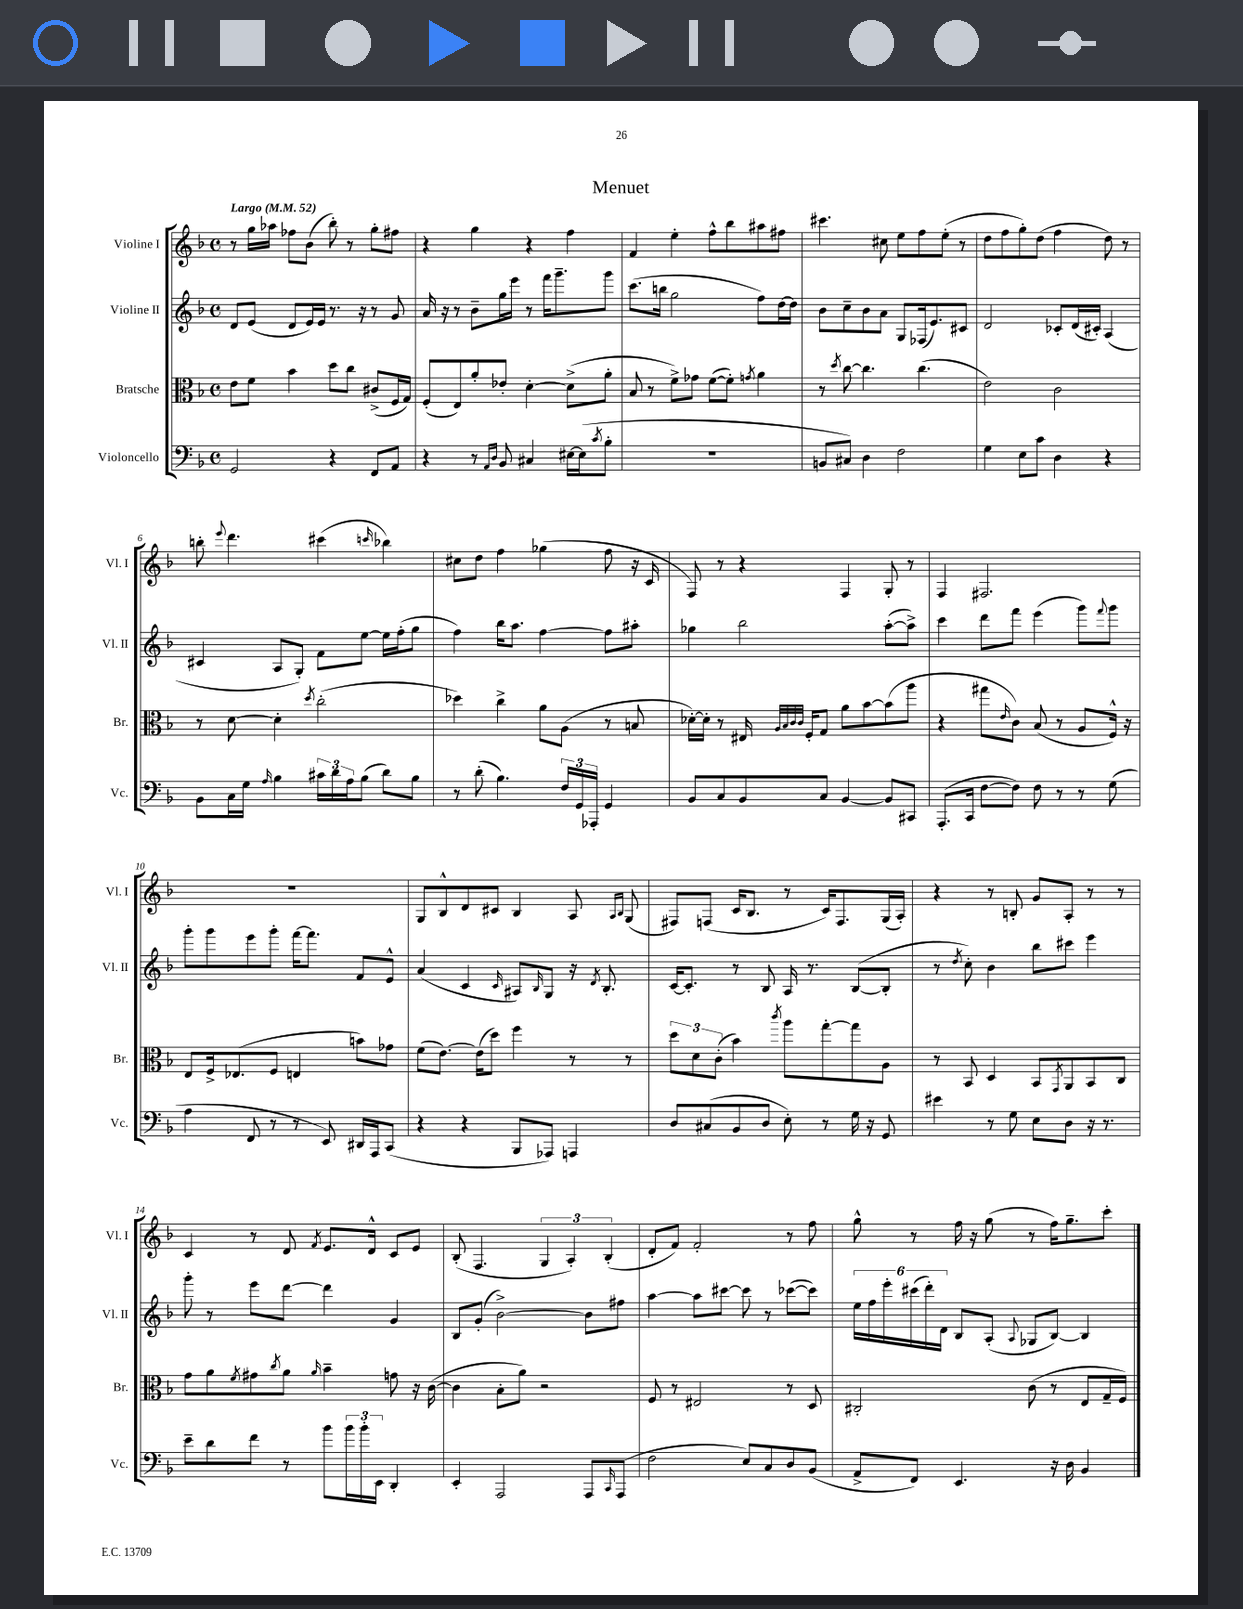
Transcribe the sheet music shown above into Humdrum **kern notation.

**kern	**kern	**kern	**kern
*staff4	*staff3	*staff2	*staff1
*clefF4	*clefC3	*clefG2	*clefG2
*k[b-]	*k[b-]	*k[b-]	*k[b-]
*M4/4	*M4/4	*M4/4	*M4/4
*met(c)	*met(c)	*met(c)	*met(c)
*MM52	*MM52	*MM52	*MM52
2GG	8e	8d	8r
.	8f	(8e	16gg
.	.	.	16aa-
.	4b-	8d	8ff-
.	.	16e)	(8b-
.	.	16e	.
4r	8dd	8.r	8bb-')
.	8cc	.	8r
.	.	16r	.
8FF	(8c#^	8r	8gg'
8AA	16F	8g	8ff#
.	16G)	.	.
=	=	=	=
4r	(8F'	16a	4r
.	.	16r	.
.	8E)	8r	.
8r	8a'	8b-~	4gg
16qqAA	.	.	.
16qqD	.	.	.
8BB-	8e-'	16gg	.
.	.	16eee	.
4C#	[4d'	8r	4r
.	.	16fff	.
.	.	8.ggg~	.
[16E#	(8d^]	.	4ff
(16E#]	.	.	.
8qc	.	.	.
8B-'	8a'	8ggg	.
=	=	=	=
1r	8B-	(8.ccc	4f
.	8r	.	.
.	.	16bb	.
.	8f^)	2gg	4ee'
.	8g-	.	.
.	([8f	.	8ff^^
.	8f'])	.	8bb-
.	8qg	.	.
.	4a	8ff)	8aa#
.	.	[16dd	8ff#
.	.	16dd]	.
=	=	=	=
8BB	8r	8b-	4.ccc#
.	8qdd	.	.
8C#)	[8cc	8cc~	.
4D	4.cc]	8b-	.
.	.	8a	8cc#
2F	.	8G	8ee
.	(4.cc	(16F-	8ff
.	.	8.e)	.
.	.	.	(8ee'
.	.	8c#	8r
=	=	=	=
4G	2e)	2d	8dd
.	.	.	8ff
8E	.	.	8gg')
8c	.	.	(8dd
4D	2c	8c-'	4ff
.	.	(16d	.
.	.	16c#')	.
4r	.	(4A	8dd)
.	.	.	8r
=	=	=	=
8BB-	8r	4c#	8bb'
.	.	.	8qqeee
16C	[8d	.	4.ddd
16G	.	.	.
16qqA	.	.	.
4B-	4d']	8A	.
.	.	8G')	.
.	8qdd	.	.
24c#	(2cc'	8f	(4ccc#
24d	.	.	.
24A	.	.	.
(8B-	.	[8ee	.
.	.	.	16qqccc
8d)	.	16ee]	4bb-)
.	.	(16ff'	.
8B-	.	8gg	.
=	=	=	=
8r	4dd-)	4ff)	8cc#
(8d'	.	.	8dd
4.B-)	4cc^	16bb-	4ff
.	.	8.aa	.
.	8a	[4ff	(4gg-
24F	(8A	.	.
24GG	.	.	.
24AAA-'	.	.	.
4GG	8r	8ff]	8ff
.	8B	8aa#'	16r
.	.	.	16c
=	=	=	=
8BB-	[16d-')	4gg-	8F)
.	16d-']	.	.
8C	8r	.	8r
8BB-	16E#	2bb-	4r
.	32qqA	.	.
.	32qqB-	.	.
.	32qqc	.	.
.	32qqc	.	.
.	16F'	.	.
8C	8G	.	.
[4BB-	8a	.	4F
.	[8b-	.	.
8BB-]	(8b-]	([8aa'	8G'
8CC#	8aa	8aa^])	8r
=	=	=	=
(8.AAA'	4r	4ccc	4F
16CC	.	.	.
[8F	8gg#	8ddd	2.F#
.	16qqe	.	.
8F])	8c)	8fff	.
8F	(8B-	(4eee	.
8r	8r	.	.
8r	8A	8ggg)	.
.	.	8qqfff	.
(8G	16F^^)	8ggg	.
.	16r	.	.
=	=	=	=
4A	8E	8ggg'	1r
.	16F^	8ggg	.
.	(8.E-	.	.
8FF	.	8eee	.
8r	8F	8ggg'	.
8r	4E	[16fff	.
.	.	8.fff]	.
8EE)	.	.	.
16DD#	8b)	8f	.
16AAA	.	.	.
(8CC	8g-	8e^^	.
=	=	=	=
4r	(8f	(4a	8G
.	[8.e)	.	8B-^^
4r	.	4c	8d
.	(16e]	.	.
.	8dd)	.	8c#
.	.	16qqc	.
8BBB-	4ff	8A#)	4B-
.	.	16qqB-	.
8AAA-)	.	8G	.
4AAA	8r	16r	8A
.	.	8qd	.
.	.	8.B-'	.
.	.	.	16qqA
.	.	.	16qqB-
.	8r	.	(8G
=	=	=	=
8D	12dd	[16c	8F#)
.	.	8.c']	.
.	12d	.	.
(8C#	.	.	(8F
.	(12c'	.	.
8BB-	4b-)	8r	16c
.	.	.	8.B-
8D	.	8B-	.
.	8qccc	.	.
8E')	8aa	16A	8r
.	.	8.r	.
8r	[8gg'	.	16c)
.	.	.	8.F
16G	8gg]	([8B-	.
16r	.	.	.
8GG	8A	8B-']	(16G
.	.	.	16A')
=	=	=	=
4e#	8r	8r	4r
.	.	8qdd	.
.	8BB-	8cc')	.
8r	4D	4b-	8r
8G	.	.	8B'
8E	8BB-	8bb-	8g
.	8qGG	.	.
8D	8AA	8ccc#	8A'
16r	8BB-	4eee	8r
8.r	.	.	.
.	8C	.	8r
=	=	=	=
8e~	8g	8ggg'	4c
8d	8a	8r	.
.	8qf	.	.
8f	8g#	8eee	8r
.	8qcc	.	.
8r	8a	[8ddd	8d
.	16qqa	.	8qf
8b-	4b-~	4ddd]	8.e
24b-	.	.	.
24b-'	.	.	.
.	.	.	16d^^
24EE	.	.	.
4DD'	8g	4g	8c
.	16r	.	8e
.	([16c	.	.
=	=	=	=
4EE'	4c]	8B-	(8B-'
.	.	(8g'	4.F
2AAA	8B-'	[2b-^)	.
.	8a)	.	.
.	2r	.	6G
.	.	.	6A')
8AAA	.	8b-]	.
.	.	.	(6B-'
16qqCC	.	.	.
(8AAA	.	8ff#	.
=	=	=	=
2F	8F	[4aa	8d'
.	8r	.	8f)
.	2E#	8aa]	2f'
.	.	[8ccc#	.
8E)	.	8ccc#]	.
8C	.	8r	.
8D	8r	([8ccc-	8r
(8BB-	8D	8ccc-])	8ff
=	=	=	=
8AA^	2C#'	24ee	8gg^^
.	.	24ff	.
.	.	24eee'	.
8FF)	.	(24ccc#	8r
.	.	24ddd')	.
.	.	24d	.
4.EE	.	8B-	16ff
.	.	.	16r
.	.	(8A'	(8gg
.	.	8qqA	.
.	(8c	8G-	8r
16r	8r	[8B-)	16ff)
16D	.	.	8.gg~
4BB-	8E	4B-]	.
.	16G~	.	8ccc'
.	16F)	.	.
==	==	==	==
*-	*-	*-	*-
